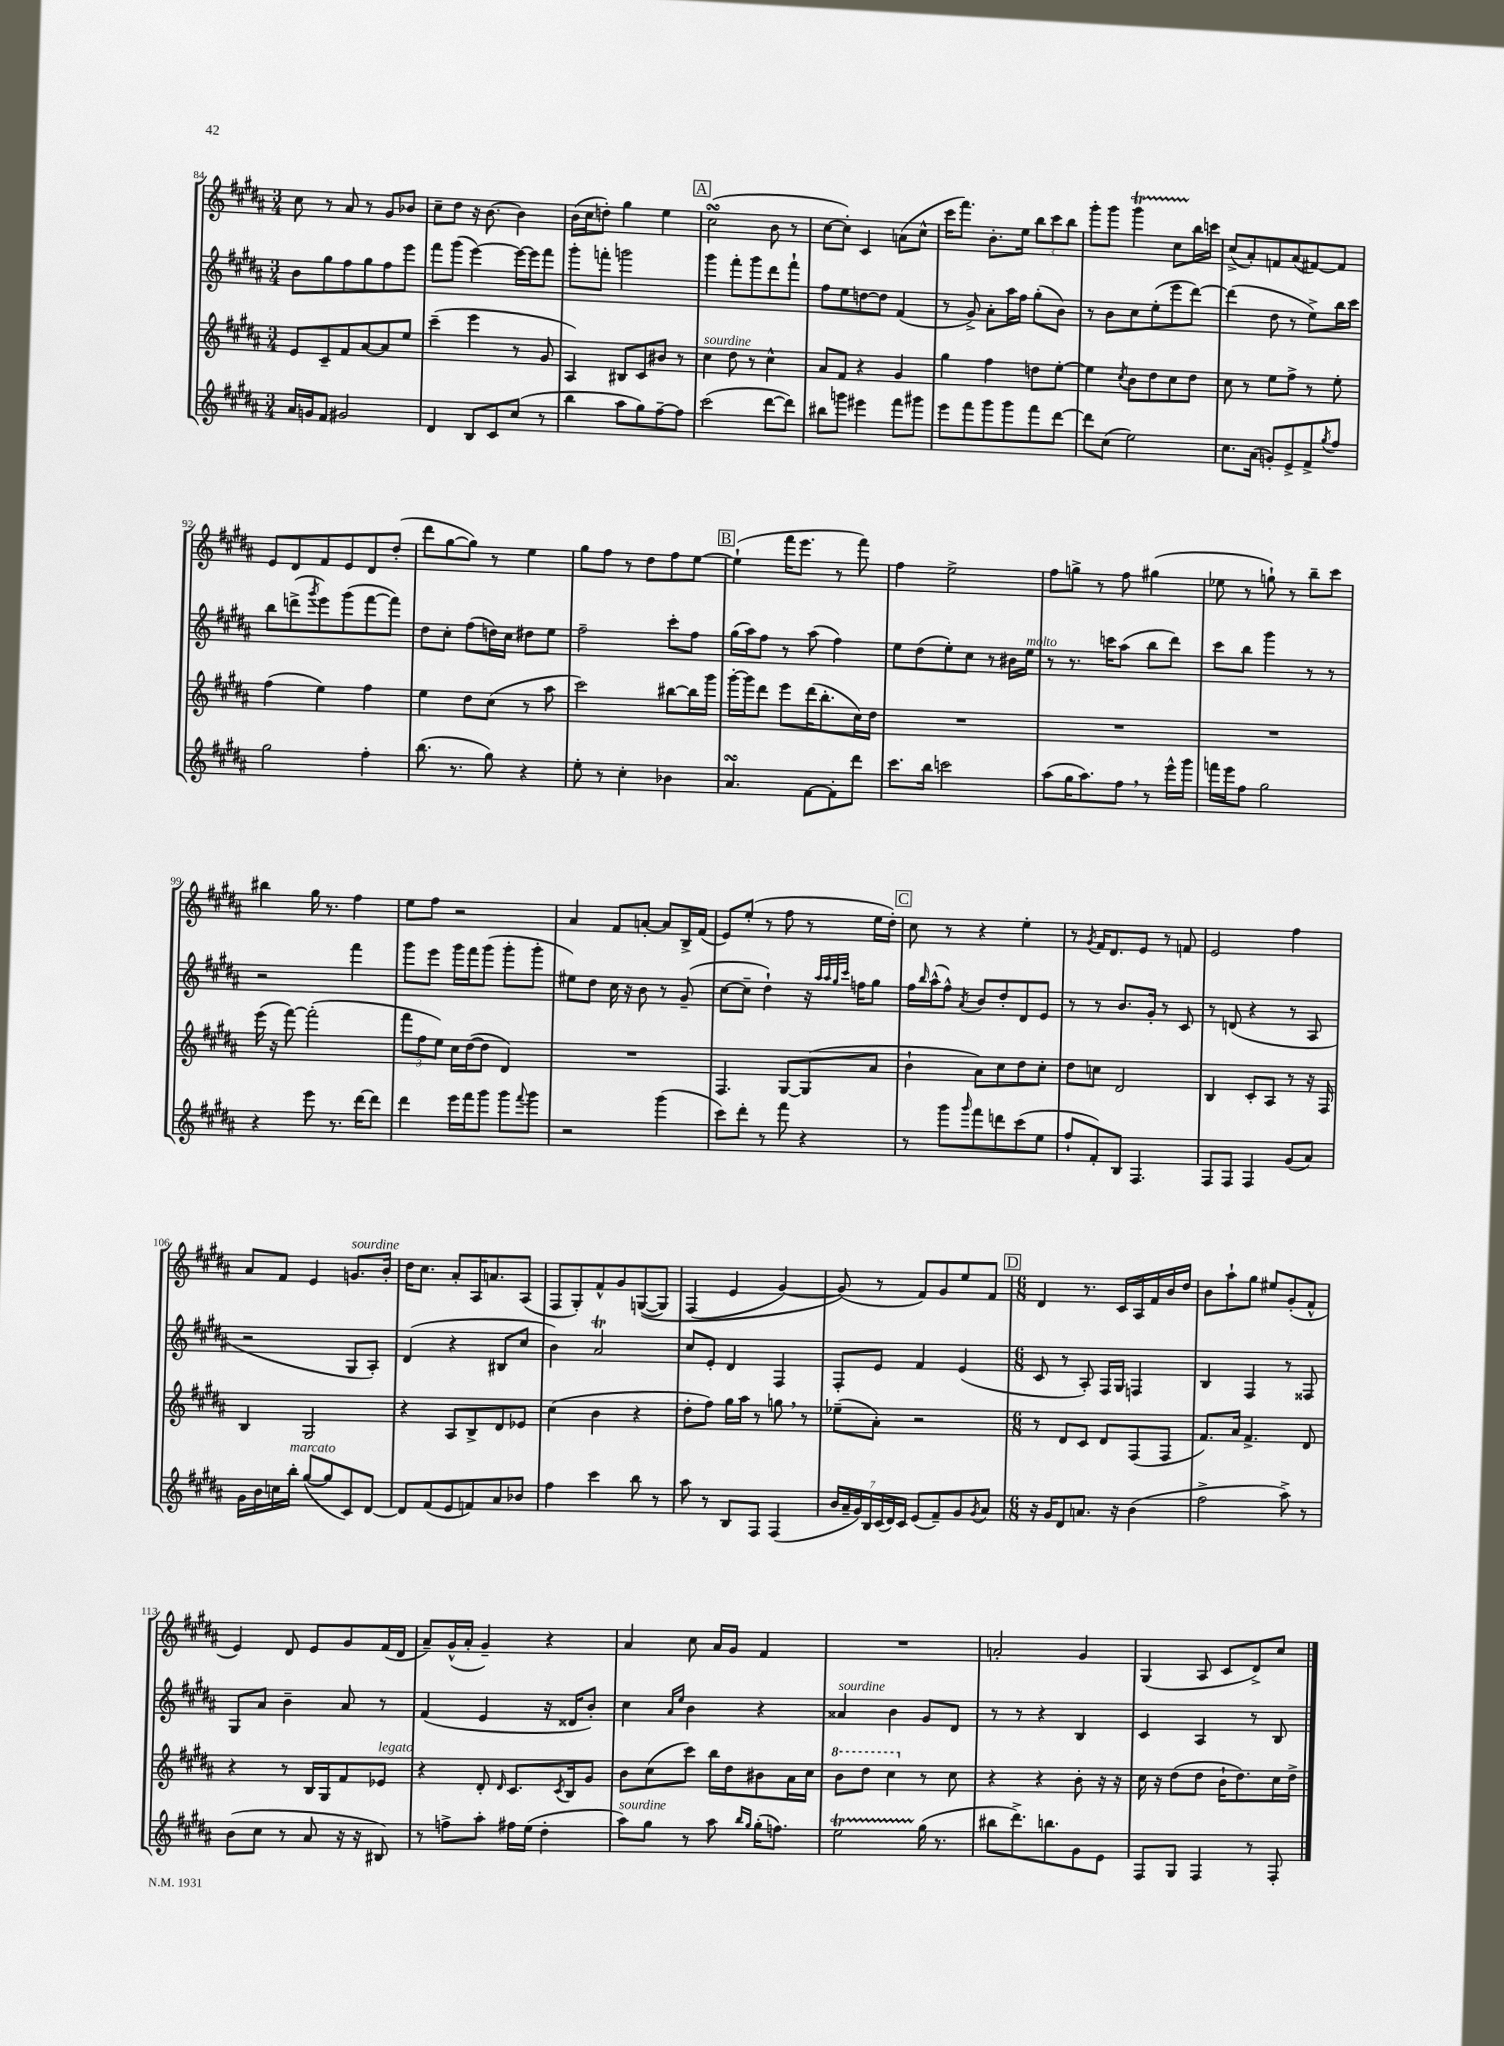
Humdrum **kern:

**kern	**kern	**kern	**kern
*staff4	*staff3	*staff2	*staff1
*clefG2	*clefG2	*clefG2	*clefG2
*k[f#c#g#d#a#]	*k[f#c#g#d#a#]	*k[f#c#g#d#a#]	*k[f#c#g#d#a#]
*M3/4	*M3/4	*M3/4	*M3/4
16a#	8e	8b	8cc#
16g	.	.	.
8f#	8c#~	8gg#	8r
2g#	8f#	8ff#	8a#
.	[8a#	8gg#	8r
.	8a#]	8ff#	8g#
.	8ee	8eee	8b-
=	=	=	=
4d#	(4ccc#~	8fff#	8cc#~
.	.	(8ggg#	8dd#
8B	4eee	[4eee)	16r
.	.	.	[8.b
8c#	.	.	.
(8cc#	8r	16eee_	4b]
.	.	16eee]	.
8r	8g#	8fff#	.
=	=	=	=
4bb	4A#)	8ggg#'	(16b
.	.	.	16cc#
.	.	8fff'	8dd')
8aa#	8B#	2ggg	4gg#
8gg#)	8c#	.	.
[8ff#~	8b#	.	4ee
8ff#]	8r	.	.
=	=	=	=
(2ccc#	4cc#	4ggg#	(2cc#
.	8dd#	8fff#'	.
.	8r	8ggg#	.
[8ddd#	4cc#^^	8ddd#	8b
8ddd#])	.	8fff#`	8r
=	=	=	=
8bb#	8a#	8ff#	[8cc#
8ggg	8f#	8ee	8cc#'])
4eee#	4r	[8dd	4c#
.	.	8dd]	.
8fff#	4g#	(4f#	(8a
8ggg#	.	.	8cc#^^
=	=	=	=
8eee	4gg#	8r	16ccc#
.	.	.	8.fff#)
8fff#	.	8g#^)	.
8ggg#	4ff#	8a#'	8.b'
8ggg#	.	16aa#	.
.	.	16ff#	16ee
8fff#	8dd	(8gg#'	12bb
.	.	.	12ccc#
[8ddd#	[8ee'	8b)	.
.	.	.	12bb
=	=	=	=
8ddd#]	4ee]	8r	8ggg#'
(8cc#	.	8b	8ggg#
.	8qcc#	.	.
2ee)	8b	8cc#	4ggg#
.	8dd#	(8ee'	.
.	8cc#	8eee	8cc#
.	8dd#	[8ddd#)	16bb
.	.	.	16ccc
=	=	=	=
8.cc#	8cc#	(4ddd#]	(8cc#^
.	8r	.	8a#')
(16a#	.	.	.
8g')	8ee	8dd#	8f
8e^	8ff#^	8r	(8a#
8f#^	8r	8ee^)	[8f#)
8qgg#	.	.	.
8ff#	8ee'	16bb	8f#]
.	.	16ccc#	.
=	=	=	=
2gg#	(4ff#	8bb	8e
.	.	(8ddd^	8d#
.	.	8qggg#	.
.	4ee)	8eee)	8f#
.	.	(8ggg#	8e
4ff#'	4ff#	[8fff#	8d#
.	.	8fff#])	(8dd#'
=	=	=	=
(8.bb	4ee	8dd#	8ddd#
.	.	8cc#'	[8gg#
8.r	.	.	.
.	8dd#	(8ff#	8gg#])
8gg#)	(8cc#	16dd)	8r
.	.	16cc#	.
4r	8r	8dd#	4ee
.	8aa#	8ee	.
=	=	=	=
8ee'	2ccc#)	2ff#~	8gg#
8r	.	.	8ff#
4cc#'	.	.	8r
.	.	.	8dd#
4b-	[8bb#	8ccc#'	8ff#
.	16bb#]	8ff#	[8ee
.	16ggg#	.	.
=	=	=	=
4.a#	[16ggg#'	(16gg#	(4ee`]
.	16ggg#]	16aa#)	.
.	8ddd#	8ff#	.
.	8eee	8r	16fff#
.	.	.	8.eee
[8f#	(16ddd#	(8aa#	.
.	8.bb'	.	.
8f#']	.	4ff#)	8r
8ddd#	16cc#)	.	8fff#)
.	16dd#	.	.
=	=	=	=
8.ccc#	2.r	8ee	4ff#
.	.	(8dd#	.
16bb	.	.	.
2ccc	.	8ee')	2ee^
.	.	8cc#	.
.	.	8r	.
.	.	16b#	.
.	.	16ee	.
=	=	=	=
(8aa#	2.r	8r	8ff#
16gg#	.	8.r	8gg^
8.aa#)	.	.	.
.	.	.	8r
.	.	16ccc	.
8ff#	.	(8aa#	8ff#
8r	.	8bb	(4gg#
16eee^^	.	8ddd#)	.
16ggg#	.	.	.
=	=	=	=
16fff	2.r	8ccc#	8ee-
16eee	.	.	.
8ff#	.	8bb	8r
2gg#	.	4ggg#	8gg`)
.	.	.	8r
.	.	8r	8bb~
.	.	8r	8ccc#
=	=	=	=
4r	(16eee	2r	4bb#
.	16r	.	.
.	[8fff#)	.	.
8eee	(2fff#']	.	16gg#
.	.	.	8.r
8.r	.	.	.
.	.	4fff#	4ff#
[16ddd#	.	.	.
8ddd#]	.	.	.
=	=	=	=
4ddd#	12fff#	8ggg#	8ee
.	12ff#	.	.
.	.	8eee	8ff#
.	12ee)	.	.
16eee	16cc#	16ggg#	2r
16fff#	([16dd#	16fff#	.
8ggg#	8dd#]	(8ggg#	.
8ggg#	4d#)	8ggg#'	.
8qqfff#	.	.	.
8ggg#	.	8ggg#'	.
=	=	=	=
2r	2.r	8ee#)	4a#
.	.	8dd#	.
.	.	16cc#	8f#
.	.	16r	.
.	.	8b	[8a'
(4ggg#	.	8r	8a]
.	.	(8g#~	16B^
.	.	.	(16f#
=	=	=	=
8ccc#)	4.F#	[8cc#	8e)
8ddd#'	.	8cc#~]	(8ee'
8r	.	4dd#`)	8r
8fff#	[8G#	.	8ff#
4r	(8G#]	16r	8r
.	.	32qqaa#	.
.	.	32qqaa#	.
.	.	32qqgg#	.
.	.	32qqccc#	.
.	.	16ff	.
.	8a#	8gg#	16ee
.	.	.	16dd#')
=	=	=	=
8r	4b`	16ff#	8cc#
.	.	16qqbb	.
.	.	(16aa#^^	.
8ggg#	.	8ff#^^)	8r
16qqggg#	.	8qa#	.
8fff#	8a#)	8b	4r
8ddd	8cc#	8dd#'	.
(8ccc#	8dd#	8d#	4ee'
8ee	8cc#'	8e	.
=	=	=	=
8ff#`	8dd#	8r	8r
.	.	.	8qg#
8f#')	8cc	8r	16f#
.	.	.	8.d#
8B	2d#	8.b	.
4.F#	.	.	8e
.	.	16g#'	.
.	.	8r	8r
.	.	8c#	8f
=	=	=	=
8F#	4B	8r	2e
8F#	.	(8d	.
4F#	8c#'	4r	.
.	8A#	.	.
(8g#	8r	8r	4ff#
8a#)	16r	8A#	.
.	16F#	.	.
=	=	=	=
16g#	4B	2r	8a#
16b	.	.	.
16cc	.	.	8f#
16bb'	.	.	.
([8gg#	2G#	.	4e
8gg#]	.	.	.
8c#)	.	8G#	8.g
[8d#	.	8A#')	.
.	.	.	16b'
=	=	=	=
8d#]	4r	(4d#	16dd#
.	.	.	8.cc#
(8f#	.	.	.
8e	8A#	4r	8a#'
8f)	8B^	.	16A#
.	.	.	8.a
8a#	8d#	8B#	.
8b-	8e-	8cc#	(8A#
=	=	=	=
4ff#	(4cc#	4b)	8F#
.	.	.	8G#')
4ccc#	4b	2a#	8f#^^
.	.	.	8g#
8bb	4r	.	&(([8G
8r	.	.	8G])
=	=	=	=
8aa#	8dd#'	8cc#	(4F#
8r	8ff#)	8e'	.
8B	16gg#	4d#	4e
.	16aa#	.	.
8F#	8r	.	.
(4F#	8gg	4F#	[4g#)
.	8r	.	.
=	=	=	=
28b	(8ee-~	8F#'	(8g#]&)
28a#~	.	.	.
28g#)	.	.	.
28B	.	.	.
.	8a#')	8e	8r
(28c#	.	.	.
28d#)	.	.	.
28c#	.	.	.
(8e	2r	4f#	8f#)
8f#~)	.	.	8g#
8g#	.	(4e	8ee
8qg#	.	.	.
8a#	.	.	8f#
=	=	=	=
*M6/8	*M6/8	*M6/8	*M6/8
16r	8r	8c#	4d#
16g#	.	.	.
8d#	8d#	8r	.
8.a	8c#	8A#')	8.r
.	8d#	16F#	.
16r	.	16G#	16c#
(4b	(8F#	4F	16A#
.	.	.	16f#
.	8F#	.	16b
.	.	.	16dd#
=	=	=	=
2ff#^	8.f#)	4B	8b
.	.	.	8aa#`
.	16a#	.	.
.	4.f#^	4F#	8gg#
.	.	.	8ee#
8aa#^)	.	8r	(8g#'
8r	8d#	8F##	8f#^^
=	=	=	=
(8b	4r	8G#	4e)
8cc#	.	8a#	.
8r	8r	4b~	8d#
8a#	16B	.	8e
.	16G#	.	.
16r	8f#	8a#	8g#
16r	.	.	.
8B#)	8e-	8r	(16f#
.	.	.	16d#
=	=	=	=
8r	4r	(4f#	8a#~)
8ff^	.	.	(16g#^^
.	.	.	16a#'
8aa#'	8d#'	4e	4g#~)
.	16qqd#	.	.
16ff#	8.c#	.	.
(16ee	.	.	.
4dd#'	.	16r	4r
.	8qc#	.	.
.	16B	16d##	.
.	8g#	8b')	.
=	=	=	=
8aa#)	8b	4cc#	4a#
8gg#	(8cc#	.	.
.	.	16qqa#	.
.	.	16qqee	.
8r	8ccc#)	4b	8cc#
8aa#	16bb	.	16a#
.	16dd#	.	16g#
16qqbb	.	.	.
16qqgg#	.	.	.
(16gg#'	8b#	4r	4f#
8.ff)	.	.	.
.	16a#	.	.
.	16cc#	.	.
=	=	=	=
2ee	8bb	4a##	2.r
.	8ddd#	.	.
.	4ccc#	4b	.
(16gg#	8r	8g#	.
8.r	.	.	.
.	8cc#	8d#	.
=	=	=	=
8bb#	4r	8r	2a'
8.ddd#^)	.	8r	.
.	4r	4r	.
8.bb	.	.	.
8g#	8b'	4B	4g#
8e	16r	.	.
.	16r	.	.
=	=	=	=
8F#	16cc#	4c#	(4G#
.	16r	.	.
8G#	(8dd#	.	.
4F#	8dd#	4A#	8A#
.	16b`	.	8c#
.	8.dd#)	.	.
8r	.	8r	8d#^)
8F#'	16cc#	8B	8cc#
.	16dd#^	.	.
==	==	==	==
*-	*-	*-	*-
